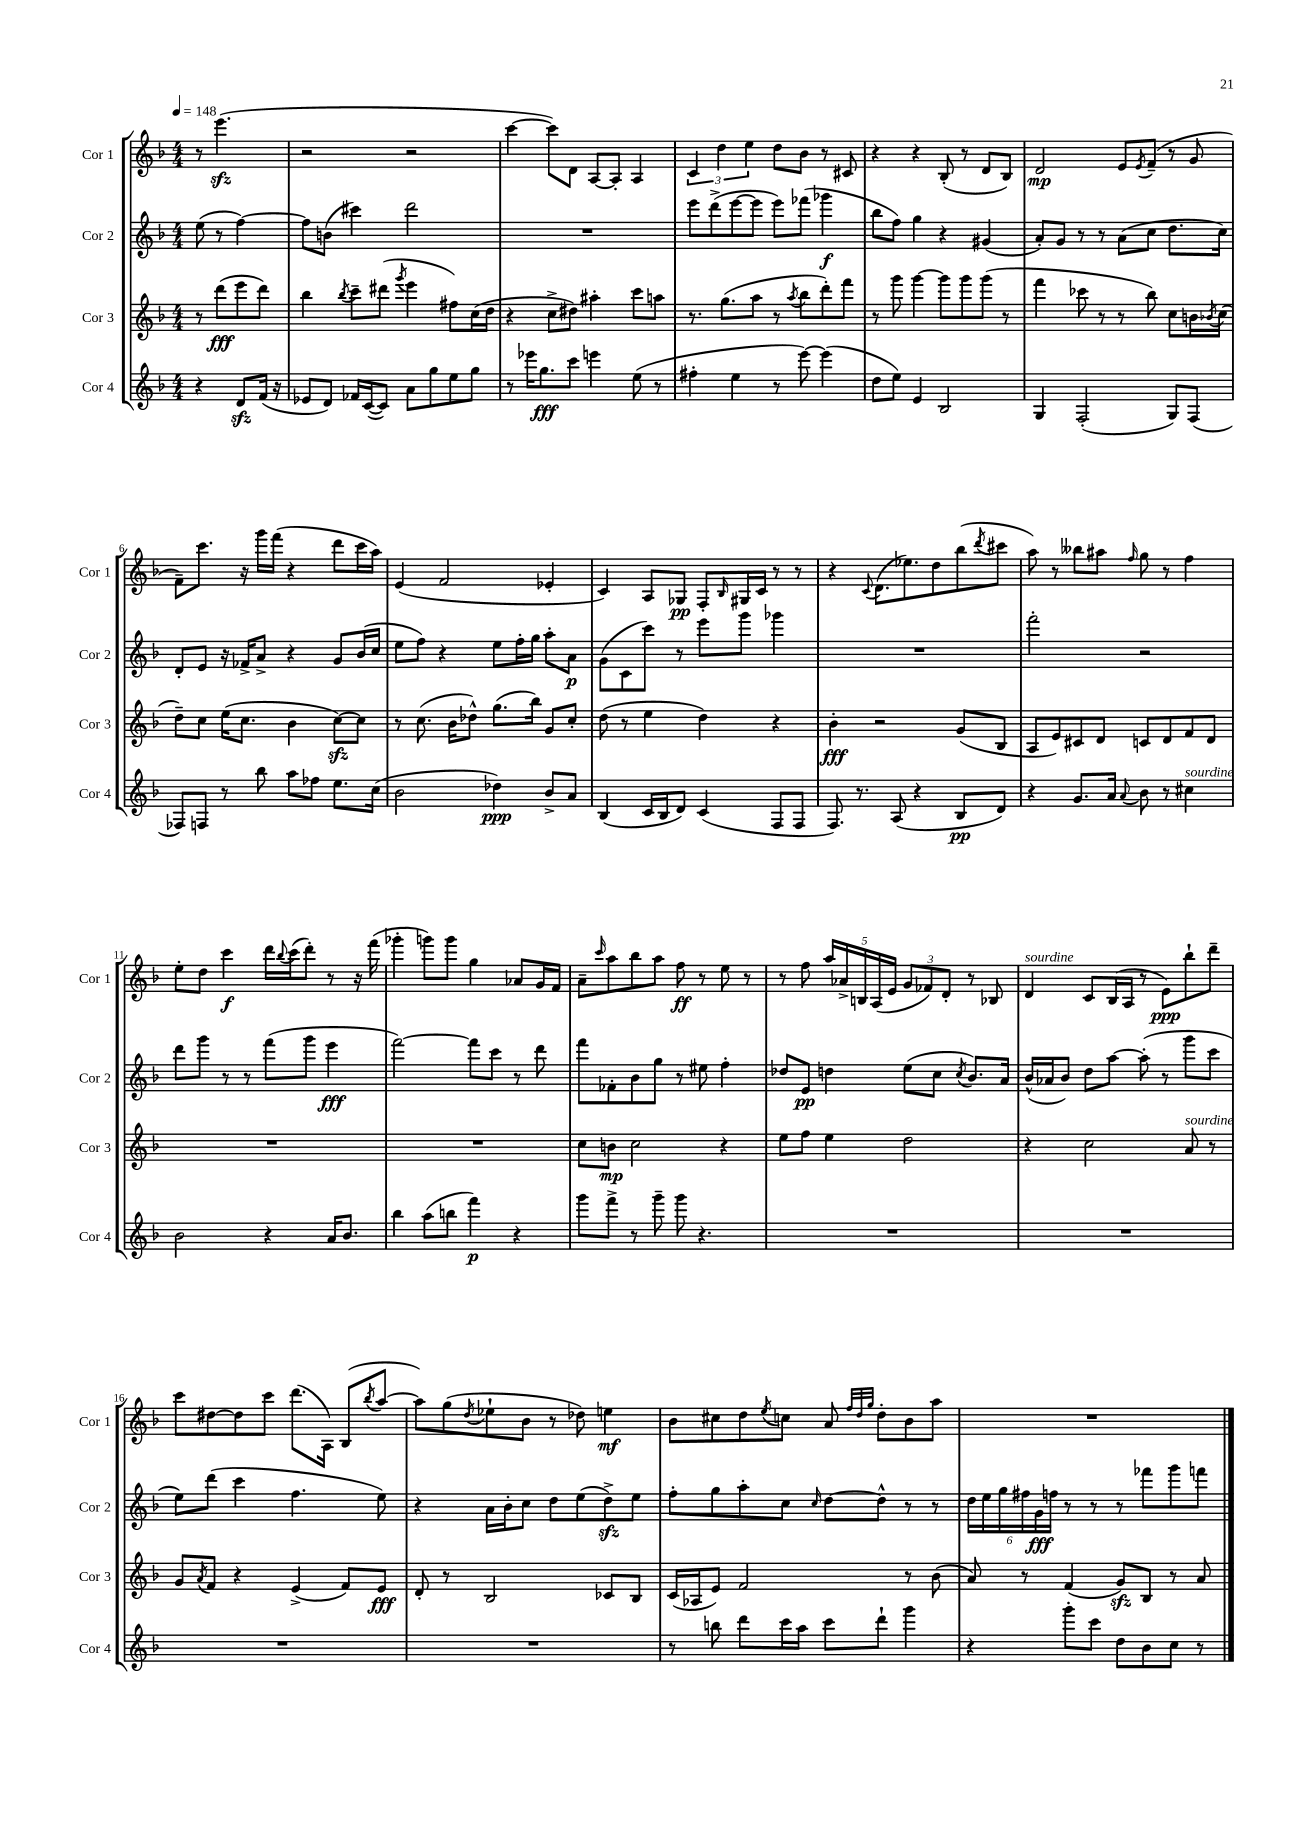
<<
\new StaffGroup <<
\new Staff = "s0" \with { instrumentName = "Cor 1" shortInstrumentName = "Cor 1" } {
    \clef treble \key f \major \numericTimeSignature \time 4/4 \partial 2 \tempo 4 = 148
    r8 e'''4.\sfz( |
    r2 r2 |
    c'''4~ c'''8) d'8 a8~ a8-. a4 |
    \tuplet 3/2 { c'4 d''4 e''4 } d''8 bes'8 r8 cis'8 |
    r4 r4 bes8-.( r8 d'8 bes8) |
    d'2\mp e'8 \acciaccatura { e'8 } f'8--( r8 g'8 |
    f'8--) c'''8. r16 g'''16 f'''16( r4 d'''8 c'''16 a''16) |
    e'4( f'2 ees'4-. |
    c'4) a8 ges8\pp f8-. \grace { bes16 } gis16 c'16 r8 r8 |
    r4 \appoggiatura { c'8 } d'8.( ees''8.) d''8 bes''8( \acciaccatura { d'''8 } cis'''8 |
    a''8) r8 beses''8 ais''8 \grace { f''16 } g''8 r8 f''4 |
    e''8-. d''8 c'''4\f d'''16 \appoggiatura { bes''8 } c'''16( d'''8-.) r8 r16 f'''16( |
    ges'''4-. g'''8) g'''8 g''4 aes'8 g'16 f'16 |
    a'8-- \grace { c'''16 } a''8 bes''8 a''8 f''8\ff r8 e''8 r8 |
    r8 f''8 \tuplet 5/4 { a''16 aes'16-> b16 a16( e'16 } \tuplet 3/2 { g'8 fes'8) d'8-. } r8 bes8 |
    d'4^\markup { \italic "sourdine" } c'8 bes16( a16 r8 e'8\ppp) bes''8-! d'''8-- |
    c'''8 dis''8~ dis''8 c'''8 d'''8.( a16) bes8( \acciaccatura { bes''8 } a''8~ |
    a''8) g''8( \acciaccatura { d''8 } ees''8-! bes'8 r8 des''8) e''4\mf |
    bes'8 cis''8 d''8 \acciaccatura { e''8 } c''8 a'8 \grace { f''32 d''32 g''32 } d''8-. bes'8 a''8 |
    R1 \bar "|." |
}
\new Staff = "s1" \with { instrumentName = "Cor 2" shortInstrumentName = "Cor 2" } {
    \clef treble \key f \major \numericTimeSignature \time 4/4 \partial 2
    e''8( r8 f''4~) |
    f''8 b'8( cis'''4) d'''2 |
    R1 |
    e'''8 d'''8->( e'''8~ e'''8 e'''8) fes'''8( ges'''4\f |
    bes''8 f''8) g''4 r4 gis'4( |
    a'8-.) g'8 r8 r8 a'8( c''8 d''8. c''16) |
    d'8-. e'8 r16 fes'16-> a'8-> r4 g'8 bes'16( c''16 |
    e''8 f''8) r4 e''8 f''16-. g''16 a''8-. a'8\p |
    g'8( c'8 c'''8) r8 e'''8 g'''8 ges'''4 |
    R1 |
    f'''2-. r2 |
    d'''8 g'''8 r8 r8 f'''8( g'''8 e'''4\fff |
    f'''2~) f'''8 c'''8 r8 d'''8 |
    f'''8 fes'8-. bes'8 g''8 r8 eis''8 f''4-. |
    des''8 e'8\pp d''4 e''8( c''8 \acciaccatura { c''8 } bes'8.) a'16 |
    bes'16-^( aes'16 bes'8) d''8 a''8~ a''8-.( r8 g'''8 c'''8 |
    e''8) d'''8( c'''4 f''4. e''8) |
    r4 a'16 bes'16-. c''8 d''8 e''8( d''8->\sfz) e''8 |
    f''8-. g''8 a''8-. c''8 \grace { c''16 } d''8~ d''8-^ r8 r8 |
    \tuplet 6/4 { d''16 e''16 g''16 fis''16 g'16\fff f''16 } r8 r8 r8 fes'''8 g'''8 f'''8 \bar "|." |
}
\new Staff = "s2" \with { instrumentName = "Cor 3" shortInstrumentName = "Cor 3" } {
    \clef treble \key f \major \numericTimeSignature \time 4/4 \partial 2
    r8 d'''8\fff( e'''8 d'''8) |
    bes''4 \acciaccatura { bes''8 } c'''8-- dis'''8( \acciaccatura { g'''8 } e'''4 fis''8) c''16( d''16 |
    r4 c''8-> dis''8) ais''4-. c'''8 a''8 |
    r8. g''8.( a''8 r8 \acciaccatura { a''8 } bes''8 d'''8-.) f'''8 |
    r8 g'''8 g'''4~ g'''8 g'''8 g'''8( r8 |
    f'''4 ces'''8 r8 r8 bes''8) c''8 b'16 \acciaccatura { bes'8 } c''16( |
    d''8--) c''8 e''16( c''8. bes'4 c''8~\sfz) c''8 |
    r8 c''8.( bes'16 des''8-^) g''8.( bes''16) g'8 c''8-. |
    d''8( r8 e''4 d''4) r4 |
    bes'4-.\fff r2 g'8( bes8 |
    a8 e'8) cis'8 d'8 c'8 d'8 f'8 d'8 |
    R1 |
    R1 |
    c''8 b'8\mp c''2 r4 |
    e''8 f''8 e''4 d''2 |
    r4 c''2 a'8^\markup { \italic "sourdine" } r8 |
    g'8 \acciaccatura { a'8 } f'8 r4 e'4->( f'8) e'8\fff |
    d'8-. r8 bes2 ces'8 bes8 |
    c'16( aes16 e'8) f'2 r8 bes'8( |
    a'8) r8 f'4( g'8\sfz) bes8 r8 a'8 \bar "|." |
}
\new Staff = "s3" \with { instrumentName = "Cor 4" shortInstrumentName = "Cor 4" } {
    \clef treble \key f \major \numericTimeSignature \time 4/4 \partial 2
    r4 d'8\sfz f'16( r16 |
    ees'8 d'8) fes'16 c'16~( c'8) a'8 g''8 e''8 g''8 |
    r8 ees'''16 g''8.\fff c'''8 e'''4 e''8( r8 |
    fis''4-. e''4 r8 e'''8~) e'''4( |
    d''8 e''8) e'4 bes2 |
    g4 f2-.( g8) f8( |
    fes8) f8 r8 bes''8 a''8 fes''8 e''8. c''16( |
    bes'2 des''4\ppp) bes'8-> a'8 |
    bes4( c'16 bes16 d'8) c'4( f8 f8 |
    f8.) r8. a8( r4 bes8\pp d'8) |
    r4 g'8. a'16 \appoggiatura { a'8 } bes'8 r8 cis''4^\markup { \italic "sourdine" } |
    bes'2 r4 a'16 bes'8. |
    bes''4 a''8( b''8 f'''4\p) r4 |
    g'''8 f'''8-> r8 g'''8-- g'''8 r4. |
    R1 |
    R1 |
    R1 |
    R1 |
    r8 b''8 d'''8 c'''16 a''16 c'''8 d'''8-! g'''4 |
    r4 g'''8-. c'''8 d''8 bes'8 c''8 r8 \bar "|." |
}
>>
>>
